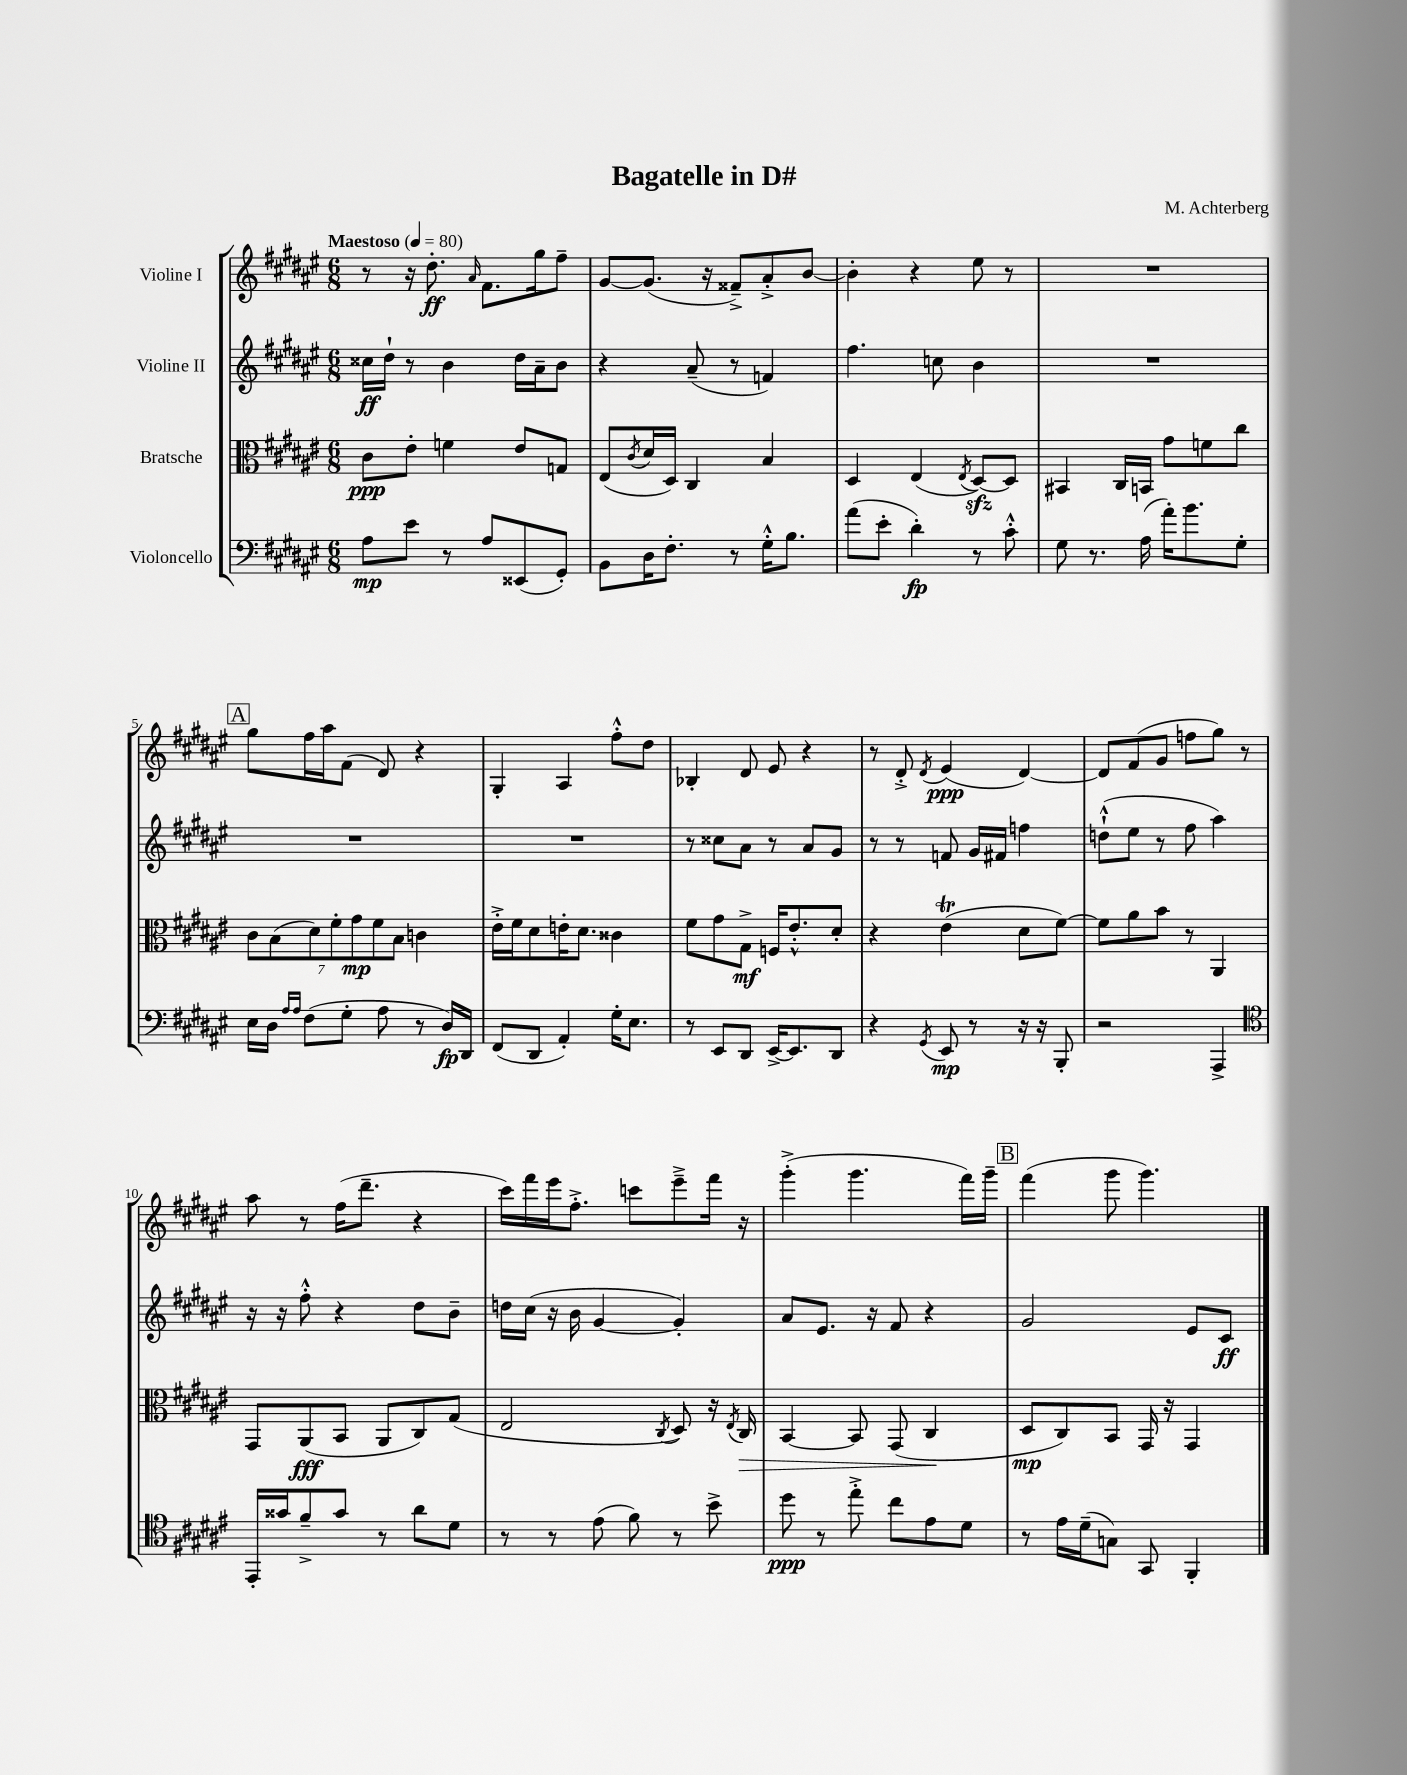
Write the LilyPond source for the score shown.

\header { title = "Bagatelle in D#" composer = "M. Achterberg" }
<<
\new StaffGroup <<
\new Staff = "s0" \with { instrumentName = "Violine I" } {
    \clef treble \key fis \major \numericTimeSignature \time 6/8 \tempo "Maestoso" 4 = 80
    r8 r16 dis''8.-.\ff \grace { ais'16 } fis'8. gis''16 fis''8-- |
    gis'8~ gis'8.( r16 fisis'8--->) ais'8-.-> b'8~ |
    b'4-. r4 eis''8 r8 |
    R2. |
    \mark \markup { \box "A" } gis''8 fis''16 ais''16 fis'8( dis'8) r4 |
    gis4-. ais4 fis''8-.-^ dis''8 |
    bes4-. dis'8 eis'8 r4 |
    r8 dis'8-.-> \acciaccatura { dis'8 } eis'4\ppp( dis'4~) |
    dis'8 fis'8( gis'8 f''8 gis''8) r8 |
    ais''8 r8 fis''16( dis'''8.-- r4 |
    cis'''16) fis'''16 eis'''16 fis''8.-.-> c'''8 eis'''8---> fis'''16 r16 |
    gis'''4-.->( gis'''4. fis'''16) gis'''16-- |
    \mark \markup { \box "B" } fis'''4( gis'''8 gis'''4.) \bar "|." |
}
\new Staff = "s1" \with { instrumentName = "Violine II" } {
    \clef treble \key fis \major \numericTimeSignature \time 6/8
    cisis''16\ff dis''16-! r8 b'4 dis''16 ais'16-- b'8 |
    r4 ais'8--( r8 f'4) |
    fis''4. c''8 b'4 |
    R2. |
    \mark \markup { \box "A" } R2. |
    R2. |
    r8 cisis''8 ais'8 r8 ais'8 gis'8 |
    r8 r8 f'8 gis'16 fis'16 f''4 |
    d''8-!-^( eis''8 r8 fis''8 ais''4) |
    r16 r16 fis''8-.-^ r4 dis''8 b'8-- |
    d''16 cis''16( r16 b'16 gis'4~ gis'4-.) |
    ais'8 eis'8. r16 fis'8 r4 |
    \mark \markup { \box "B" } gis'2 eis'8 cis'8\ff \bar "|." |
}
\new Staff = "s2" \with { instrumentName = "Bratsche" } {
    \clef alto \key fis \major \numericTimeSignature \time 6/8
    cis'8\ppp eis'8-. f'4 eis'8 g8 |
    eis8( \acciaccatura { cis'8 } dis'16 dis16) cis4 b4 |
    dis4 eis4( \acciaccatura { eis8 } dis8~\sfz) dis8 |
    bis,4 cis16 b,16 gis'8 f'8 cis''8 |
    \mark \markup { \box "A" } \tuplet 7/4 { cis'8 b8( dis'8) fis'8-. gis'8\mp fis'8 b8 } c'4 |
    eis'16-.-> fis'16 dis'8 e'16-. dis'8. cisis'4 |
    fis'8 gis'8 gis8->\mf f16 eis'8.-.-^ dis'8-. |
    r4 eis'4\trill( dis'8 fis'8~) |
    fis'8 ais'8 b'8 r8 ais,4 |
    gis,8 ais,8\fff( b,8 ais,8 cis8) gis8( |
    eis2 \acciaccatura { cis8 } dis8) r16 \acciaccatura { eis8 } cis16\> |
    b,4~ b,8 gis,8( cis4\! |
    \mark \markup { \box "B" } dis8\mp cis8) b,8 gis,16 r16 gis,4 \bar "|." |
}
\new Staff = "s3" \with { instrumentName = "Violoncello" } {
    \clef bass \key fis \major \numericTimeSignature \time 6/8
    ais8\mp eis'8 r8 ais8 eisis,8( gis,8-.) |
    b,8 dis16 fis8.-. r8 gis16-.-^ b8. |
    ais'8( eis'8-. dis'4-.\fp) r8 cis'8-.-^ |
    gis8 r8. ais16( ais'16-.) b'8. gis8-. |
    \mark \markup { \box "A" } eis16 dis16 \grace { ais16 ais16 } fis8( gis8-. ais8 r8 dis16\fp) dis,16 |
    fis,8( dis,8 ais,4-.) gis16-. eis8. |
    r8 eis,8 dis,8 eis,16~-> eis,8. dis,8 |
    r4 \acciaccatura { gis,8 } eis,8\mp r8 r16 r16 b,,8-. |
    r2 ais,,4-> |
    \clef tenor eis,16-. gisis'16 fis'8---> gisis'8 r8 ais'8 dis'8 |
    r8 r8 eis'8( fis'8) r8 b'8-> |
    dis''8\ppp r8 eis''8-.-> cis''8 eis'8 dis'8 |
    \mark \markup { \box "B" } r8 eis'16 dis'16--( g8) gis,8 fis,4-. \bar "|." |
}
>>
>>
